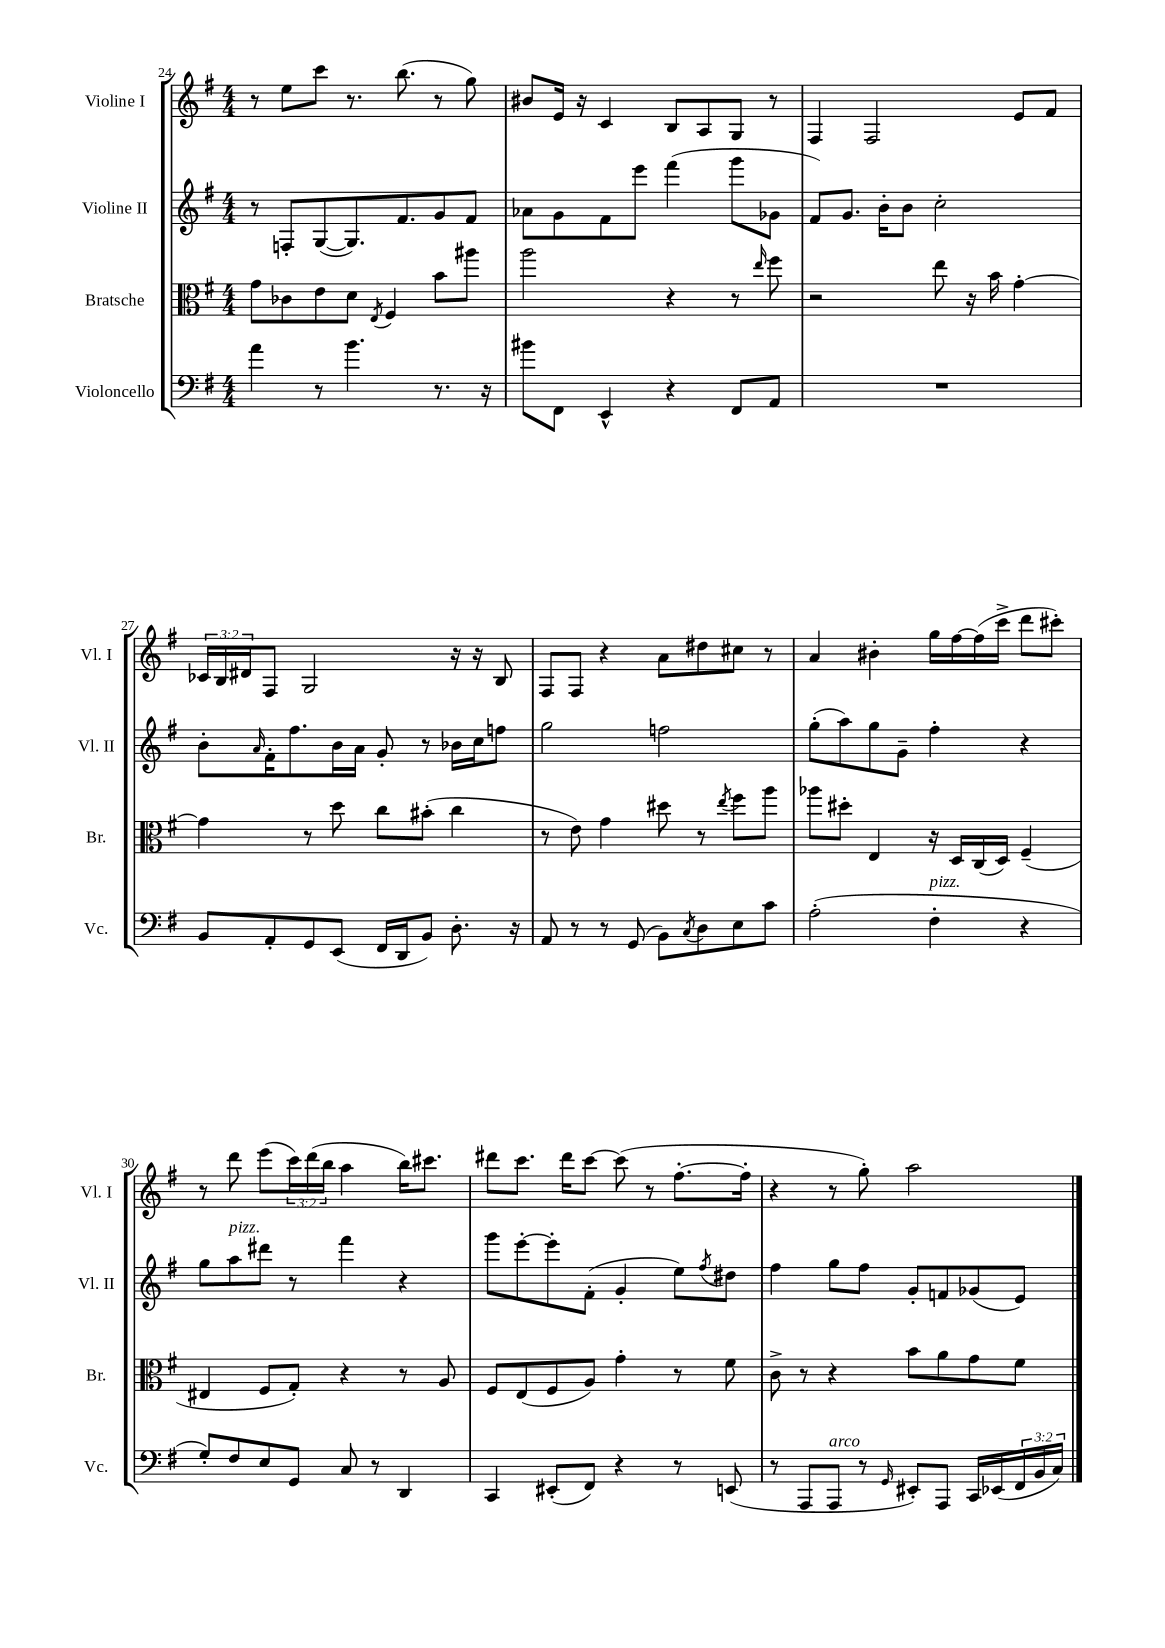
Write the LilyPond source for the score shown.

<<
\new StaffGroup <<
\new Staff = "s0" \with { instrumentName = "Violine I" shortInstrumentName = "Vl. I" } {
    \clef treble \key g \major \numericTimeSignature \time 4/4 \override Staff.TupletNumber.text = #tuplet-number::calc-fraction-text
    r8 e''8 c'''8 r8. b''8.( r8 g''8) |
    bis'8 e'16 r16 c'4 b8 a8 g8 r8 |
    fis4 fis2 e'8 fis'8 |
    \tuplet 3/2 { ces'16 b16 dis'16 } fis8 g2 r16 r16 b8 |
    fis8 fis8 r4 a'8 dis''8 cis''8 r8 |
    a'4 bis'4-. g''16 fis''16~ fis''16( c'''16-> d'''8 cis'''8-.) |
    r8 d'''8 e'''8( \tuplet 3/2 { c'''16) d'''16( b''16 } a''4 b''16) cis'''8. |
    dis'''8 c'''8. dis'''16 c'''8~ c'''8( r8 fis''8.~-. fis''16-. |
    r4 r8 g''8-.) a''2 \bar "|." |
}
\new Staff = "s1" \with { instrumentName = "Violine II" shortInstrumentName = "Vl. II" } {
    \clef treble \key g \major \numericTimeSignature \time 4/4
    r8 f8-. g8~( g8.) fis'8. g'8 fis'8 |
    aes'8 g'8 fis'8 e'''8 fis'''4( g'''8 ges'8 |
    fis'8) g'8. b'16-. b'8 c''2-. |
    b'8-. \grace { a'16 } fis'16-. fis''8. b'16 a'16 g'8-. r8 bes'16 c''16 f''8 |
    g''2 f''2 |
    g''8-.( a''8) g''8 g'8-- fis''4-. r4 |
    g''8 a''8^\markup { \italic "pizz." } dis'''8 r8 fis'''4 r4 |
    g'''8 e'''8~-. e'''8-. fis'8-.( g'4-. e''8) \acciaccatura { fis''8 } dis''8 |
    fis''4 g''8 fis''8 g'8-. f'8 ges'8( e'8) \bar "|." |
}
\new Staff = "s2" \with { instrumentName = "Bratsche" shortInstrumentName = "Br." } {
    \clef alto \key g \major \numericTimeSignature \time 4/4
    g'8 ces'8 e'8 d'8 \acciaccatura { e8 } fis4 b'8 ais''8 |
    a''2 r4 r8 \grace { e''16 } fis''8 |
    r2 e''8 r16 b'16 g'4~-. |
    g'4 r8 d''8 c''8 bis'8-.( c''4 |
    r8 e'8) g'4 dis''8 r8 \acciaccatura { e''8 } fis''8 a''8 |
    aes''8 dis''8-. e4 r16 d16 c16( d16) fis4--( |
    eis4 fis8 g8-.) r4 r8 a8 |
    fis8 e8( fis8 a8) g'4-. r8 fis'8 |
    c'8-> r8 r4 b'8 a'8 g'8 fis'8 \bar "|." |
}
\new Staff = "s3" \with { instrumentName = "Violoncello" shortInstrumentName = "Vc." } {
    \clef bass \key g \major \numericTimeSignature \time 4/4 \override Staff.TupletNumber.text = #tuplet-number::calc-fraction-text
    a'4 r8 b'4. r8. r16 |
    bis'8 fis,8 e,4-^ r4 fis,8 a,8 |
    R1 |
    b,8 a,8-. g,8 e,8( fis,16 d,16 b,8) d8.-. r16 |
    a,8 r8 r8 g,8( b,8) \acciaccatura { c8 } d8 e8 c'8 |
    a2-.( fis4-.^\markup { \italic "pizz." } r4 |
    g8-.) fis8 e8 g,8 c8 r8 d,4 |
    c,4 eis,8-.( fis,8) r4 r8 e,8( |
    r8 a,,8 a,,8^\markup { \italic "arco" } r8 \grace { g,16 } eis,8-.) a,,8 c,16 ees,16( \tuplet 3/2 { fis,16 b,16 c16) } \bar "|." |
}
>>
>>
\layout { \context { \Score currentBarNumber = #24 } }
